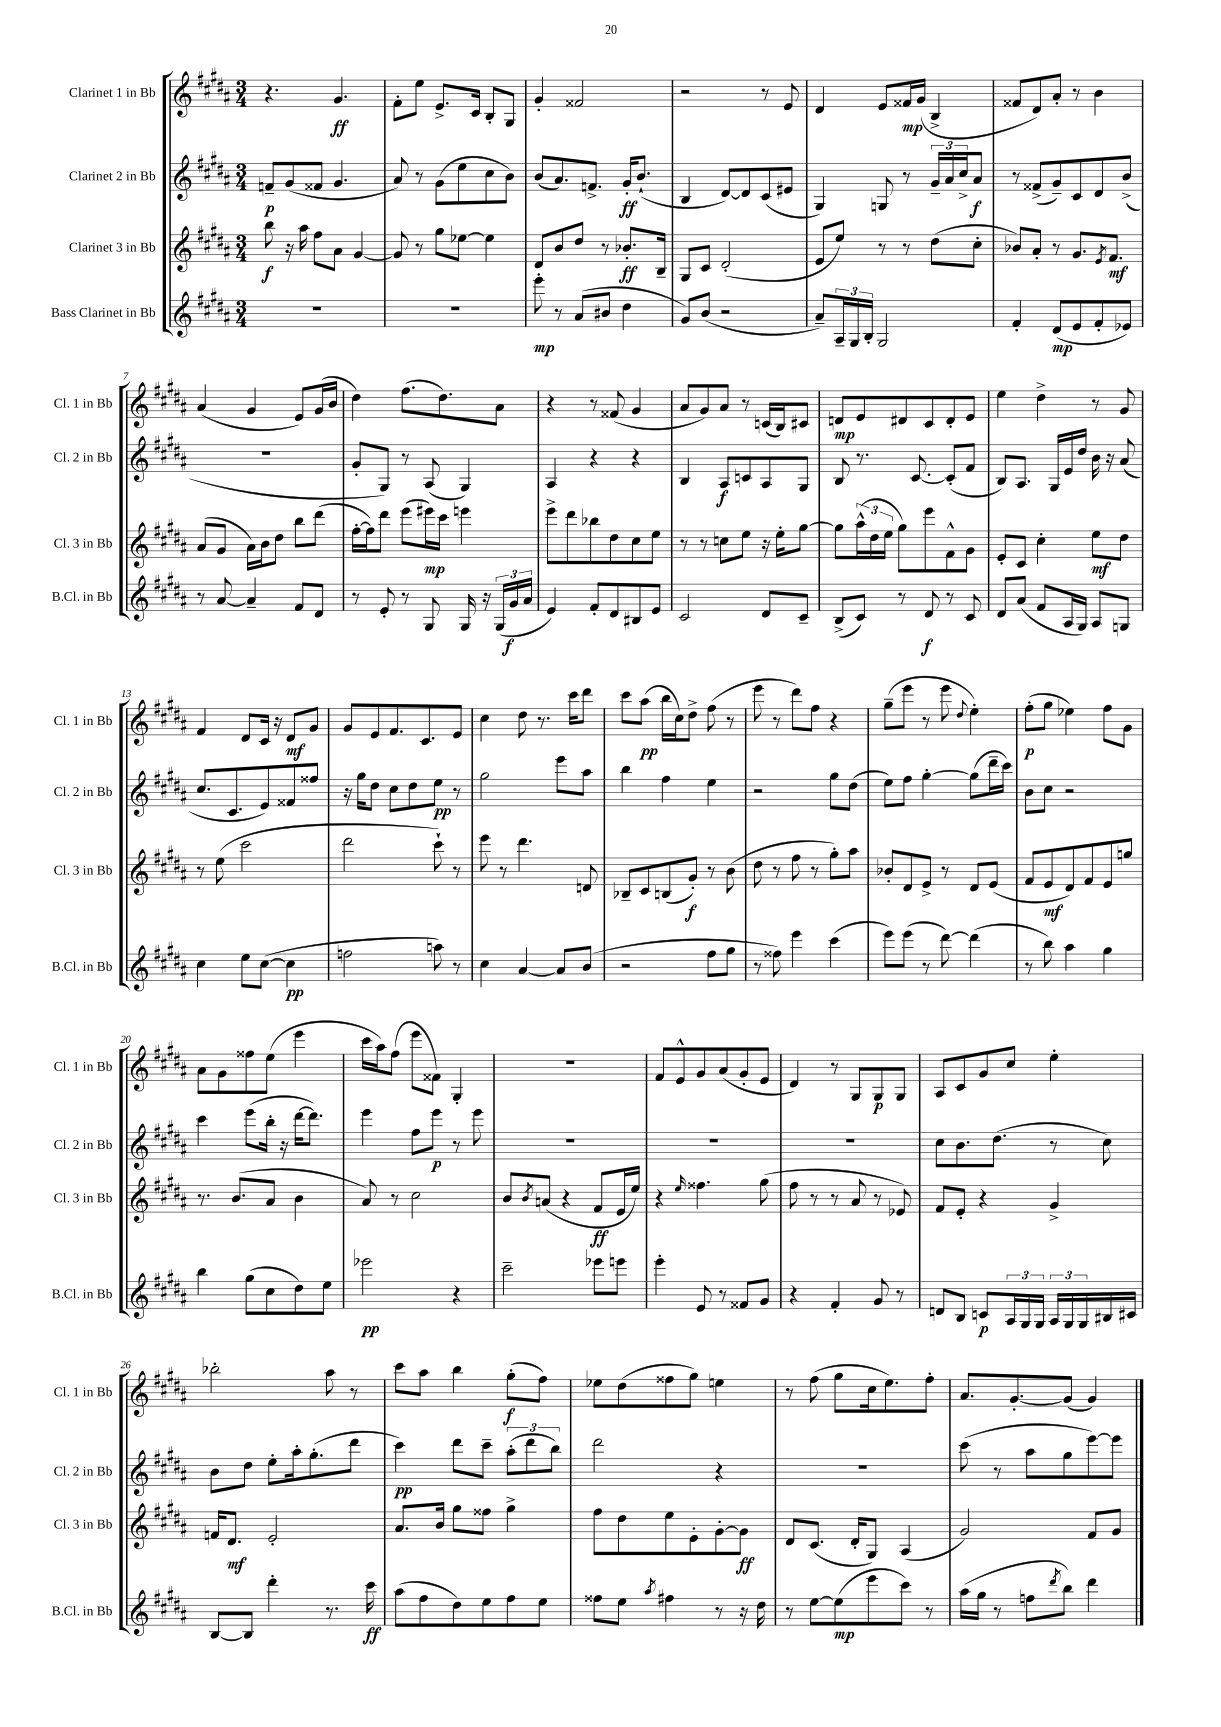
<<
\new StaffGroup <<
\new Staff = "s0" \with { instrumentName = "Clarinet 1 in Bb" shortInstrumentName = "Cl. 1 in Bb" } {
    \clef treble \key b \major \numericTimeSignature \time 3/4
    r4. gis'4.\ff |
    fis'8-. e''8 e'8.-> cis'16 b8-. gis8 |
    gis'4-. fisis'2 |
    r2 r8 e'8 |
    dis'4 e'8 fisis'16\mp gis'16( b4-> |
    fisis'8 dis'8) ais'8-. r8 b'4 |
    ais'4( gis'4 e'8) gis'16( b'16 |
    dis''4) fis''8.( dis''8.) ais'8 |
    r4 r8 fisis'8( gis'4 |
    ais'8 gis'8) ais'8 r8 c'16( b16) cis'8 |
    d'8\mp e'8 dis'8 cis'8 dis'8-. e'8 |
    e''4 dis''4-> r8 gis'8 |
    fis'4 dis'8 cis'16 r16 dis'8\mf gis'8 |
    gis'8 e'8 fis'8. cis'8. e'8 |
    cis''4 dis''8 r8. cis'''16 dis'''8 |
    cis'''8 ais''8\pp( b''16 cis''16) dis''8-> fis''8( r8 |
    e'''8 r8 dis'''8) fis''8 r4 |
    gis''8--( e'''8 r8 e'''8 \appoggiatura { dis''8 } e''4-.) |
    fis''8-.\p( gis''8 ees''4) fis''8 gis'8 |
    ais'8 gis'8 fisis''8 e''8( e'''4 |
    cis'''16 ais''16) fis''8( e'''8 fisis'8) gis4-. |
    R2. |
    fis'8 e'8-^ gis'8 ais'8( gis'8-. e'8 |
    dis'4) r8 gis8 gis8\p gis8 |
    ais8 cis'8 gis'8 cis''8 e''4-. |
    bes''2-. ais''8 r8 |
    cis'''8 ais''8 b''4 gis''8-.\f( fis''8) |
    ees''8 dis''8( fisis''8 gis''8) e''4 |
    r8 fis''8( gis''8 cis''16 e''8.) fis''8-. |
    ais'8. gis'8.~-. gis'8( gis'4) \bar "|." |
}
\new Staff = "s1" \with { instrumentName = "Clarinet 2 in Bb" shortInstrumentName = "Cl. 2 in Bb" } {
    \clef treble \key b \major \numericTimeSignature \time 3/4
    f'8--\p gis'8( fisis'8 gis'4. |
    ais'8) r8 gis'8( e''8 cis''8 b'8) |
    b'8( ais'8.) f'8.-> gis'16-.\ff b'8.-!( |
    b4 dis'8~) dis'8 cis'8( eis'8 |
    gis4) g8 r8 \tuplet 3/2 { gis'16-- ais'16 cis''16-> } ais'8\f |
    r8 fisis'8->( gis'8--) cis'8 dis'8 b'8->( |
    R2. |
    gis'8-. gis8) r8 ais8( gis4) |
    ais4 r4 r4 |
    b4 ais8\f c'8 ais8 gis8 |
    b8 r8. cis'8.~ cis'8-.( fis'8 |
    b8) ais8. gis16 e'16 dis''16 b'16 r16 ais'8( |
    cis''8. cis'8. e'8) fisis'8 fisis''8 |
    r16 gis''16 dis''8 cis''8 dis''8 e''8\pp r8 |
    gis''2 e'''8 ais''8 |
    b''4 fis''4 e''4 |
    r2 gis''8 dis''8( |
    e''8) fis''8 gis''4~-. gis''8( dis'''16-- cis'''16) |
    b'8 cis''8 r2 |
    cis'''4 e'''8( b''16-. r16 dis'''16~ dis'''8.) |
    e'''4 fis''8 e'''8\p r8 e'''8 |
    R2. |
    R2. |
    R2. |
    cis''8 b'8. dis''8.( r8 cis''8) |
    b'8 dis''8 e''8-. ais''16-. gis''8.-.( dis'''8 |
    cis'''4\pp) dis'''8 cis'''8-- \tuplet 3/2 { ais''8-.( dis'''8 b''8) } |
    dis'''2 r4 |
    R2. |
    cis'''8( r8 ais''8 gis''8 e'''8~) e'''8 \bar "|." |
}
\new Staff = "s2" \with { instrumentName = "Clarinet 3 in Bb" shortInstrumentName = "Cl. 3 in Bb" } {
    \clef treble \key b \major \numericTimeSignature \time 3/4
    b''8\f r16 ais''16 fis''8 ais'8 gis'4~ |
    gis'8 r8 gis''8 ees''8~ ees''4 |
    dis'8 b'8 dis''8 r8 bes'8.-.\ff b16-- |
    gis8 cis'8 dis'2-.( |
    e'8 e''8) r8 r8 dis''8( cis''8-. |
    bes'8) ais'8-. r8 gis'8. \acciaccatura { e'8 } fis'8.\mf |
    ais'8( gis'8 ais'16) b'16 dis''8 b''8 dis'''8( |
    fis''16~-. fis''16) dis'''8 e'''8( eis'''16\mp) cis'''16 e'''4 |
    e'''8-> dis'''8 bes''8 dis''8 cis''8 e''8 |
    r8 r8 c''8 e''8 r16 e''16-. gis''8~ |
    gis''8 \tuplet 3/2 { ais''16-^( dis''16 e''16 } gis''8) e'''8 fis'8-^ gis'8 |
    e'8-. cis'8 cis''4-. e''8\mf dis''8 |
    r8 e''8( cis'''2 |
    dis'''2 cis'''8-!) r8 |
    e'''8 r8 dis'''4. d'8 |
    bes8-- cis'8 b8( gis'8-.\f) r8 b'8( |
    dis''8 r8 fis''8 r8 gis''8-.) ais''8 |
    bes'8-. dis'8 e'8-> r8 dis'8 e'8( |
    fis'8 e'8\mf dis'8) fis'8 e'8 g''8 |
    r8. b'8.( ais'8 b'4 |
    ais'8) r8 cis''2 |
    b'8 \acciaccatura { b'8 } a'8( r4 fis'8\ff e'16 e''16) |
    r4 \grace { e''16 } fisis''4. gis''8( |
    fis''8 r8 r8 ais'8 r8 ees'8) |
    fis'8 e'8-. r4 gis'4-> |
    f'16 dis'8.\mf e'2-. |
    ais'8. b'16 gis''8 fisis''8 gis''4-> |
    fis''8 dis''8 e''8 e'8-. gis'8~-. gis'8\ff |
    dis'8 cis'8.( dis'16-. gis8) ais4( |
    gis'2) fis'8 gis'8 \bar "|." |
}
\new Staff = "s3" \with { instrumentName = "Bass Clarinet in Bb" shortInstrumentName = "B.Cl. in Bb" } {
    \clef treble \key b \major \numericTimeSignature \time 3/4
    R2. |
    R2. |
    e'''8-.\mp r8 ais'8( bis'8 dis''4 |
    gis'8) b'8( r2 |
    ais'8--) \tuplet 3/2 { ais16-- gis16 b16-. } gis2 |
    fis'4-. dis'8\mp( e'8 fis'8-. ees'8) |
    r8 ais'8~ ais'4-- fis'8 dis'8 |
    r8 e'8-. r8 gis8 gis16 r16 \tuplet 3/2 { gis16( gis'16\f ais'16 } |
    e'4) fis'8-. dis'8 bis8 e'8 |
    cis'2 dis'8 cis'8-- |
    b8->( cis'8) r8 dis'8\f r8 cis'8 |
    dis'8 ais'8( fis'8 ais16 gis16) ais8 g8 |
    cis''4 e''8 cis''8~( cis''4\pp |
    f''2 a''8) r8 |
    cis''4 ais'4~ ais'8 b'8( |
    r2 fis''8 gis''8 |
    r8 fisis''8) e'''4 cis'''4( |
    e'''8) e'''8( r8 dis'''8~) dis'''4( |
    r8 b''8) ais''4 gis''4 |
    b''4 gis''8( cis''8 dis''8) e''8 |
    ees'''2\pp r4 |
    cis'''2-- ees'''8 e'''8 |
    e'''4-. e'8 r8 fisis'8 gis'8 |
    r4 fis'4-. gis'8 r8 |
    d'8 b8 c'8\p \tuplet 3/2 { ais16 gis16 gis16 } \tuplet 3/2 { ais16 gis16 gis16 } bis16 cis'16 |
    b8~ b8 dis'''4-. r8. cis'''16\ff |
    ais''8( fis''8 dis''8) e''8 fis''8 e''8 |
    fisis''8 e''8 \acciaccatura { ais''8 } fis''4 r8 r16 dis''16 |
    r8 e''8~ e''8\mp( e'''8 cis'''8) r8 |
    ais''16( gis''16 r8 f''8 \acciaccatura { dis'''8 } b''8) dis'''4 \bar "|." |
}
>>
>>
